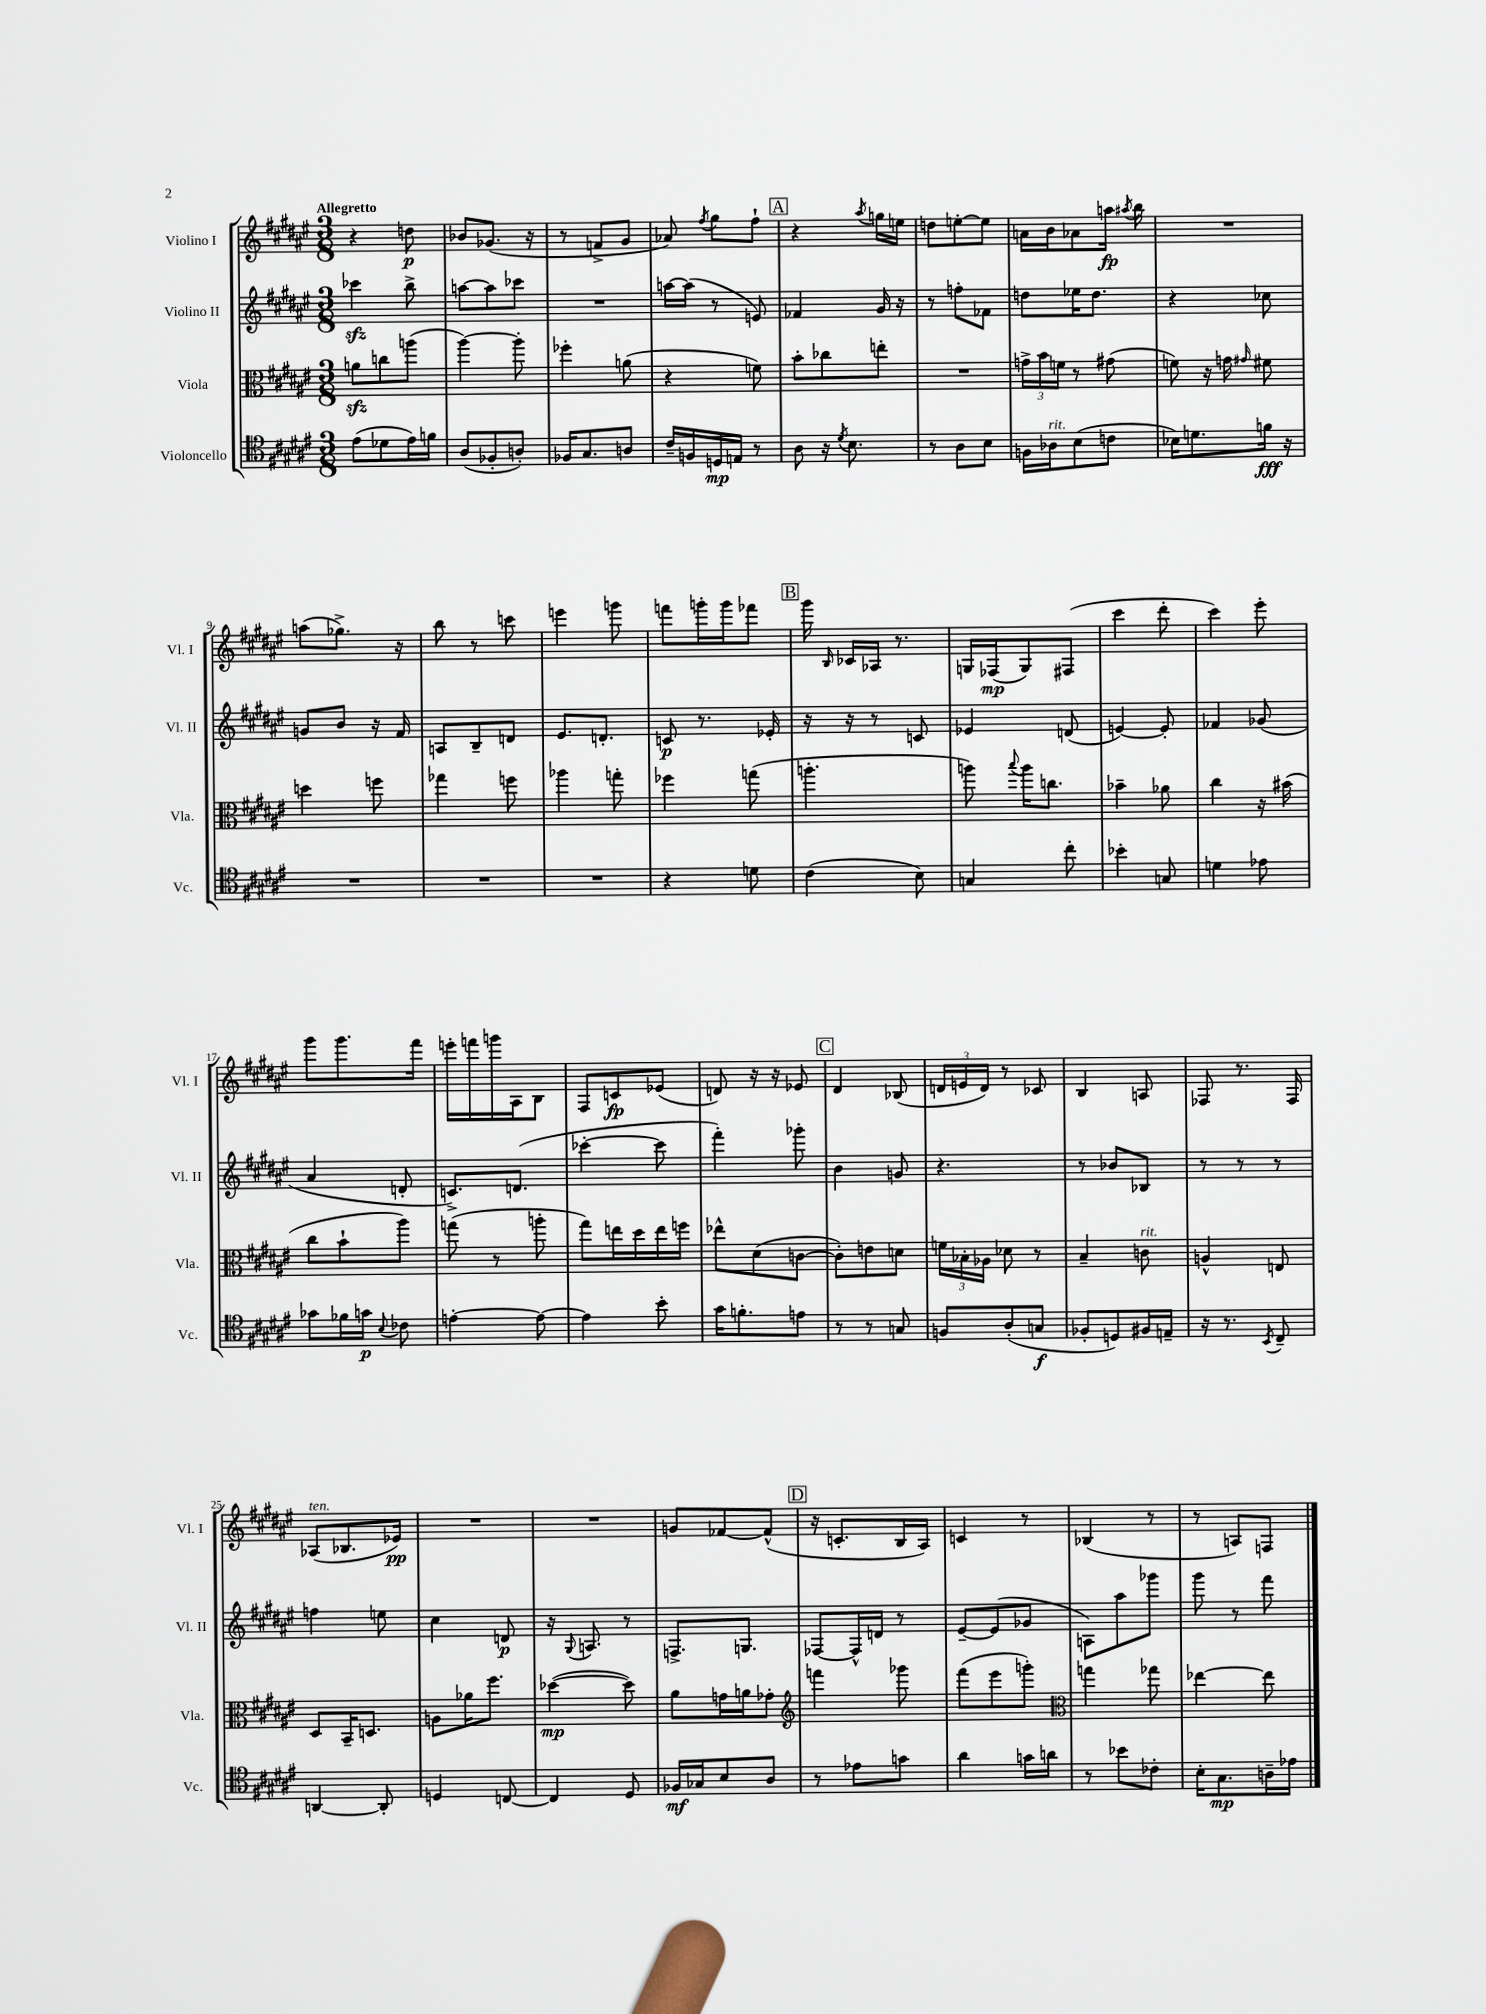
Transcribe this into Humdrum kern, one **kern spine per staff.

**kern	**kern	**kern	**kern
*staff4	*staff3	*staff2	*staff1
*clefC4	*clefC3	*clefG2	*clefG2
*k[f#c#g#d#a#e#]	*k[f#c#g#d#a#e#]	*k[f#c#g#d#a#e#]	*k[f#c#g#d#a#e#]
*M3/8	*M3/8	*M3/8	*M3/8
(8e#	8a	4ccc-	4r
8d-	8cc	.	.
16e#)	(8aa	8bb^	8dd
16f	.	.	.
=	=	=	=
(8A#	[4aa#)	[8aa	8b-
8F-'	.	8aa]	(8.g-
8A')	8aa#']	8ccc-	.
.	.	.	16r
=	=	=	=
16F-	4ff-'	4.r	8r
8.G#	.	.	.
.	.	.	8f^
8A	(8a	.	8g#
=	=	=	=
16c#~	4r	[16aa	8a-)
16F	.	(16aa]	.
.	.	.	8qff#
16D	.	8r	8gg#
16E	.	.	.
8r	8f)	8e)	8ff#`
=	=	=	=
8A#	8b'	4f-	4r
16r	8cc-	.	.
8qd#	.	.	.
8.B	.	.	.
.	.	.	8qaa#
.	8ee'	16g#	16gg
.	.	16r	16ee
=	=	=	=
8r	4.r	8r	8dd
8A#	.	8ff'	[8ee'
8B	.	8f-	8ee]
=	=	=	=
16F	24g^	8dd	16a
.	24b	.	.
16A-	.	.	16b
.	24f	.	.
(8B	8r	16ee-	8a-
.	.	8.dd	.
8c	(8g#	.	16aa
.	.	.	8qaa#
.	.	.	16bb
=	=	=	=
16B-)	8f)	4r	4.r
8.d	.	.	.
.	16r	.	.
.	16g	.	.
.	16qqg#	.	.
16f	8f#	8cc-	.
16r	.	.	.
=	=	=	=
4.r	4dd	8g	(8aa
.	.	8b	8.gg-^)
.	8ff	16r	.
.	.	16f#	16r
=	=	=	=
4.r	4gg-	8A	8bb
.	.	8B~	8r
.	8ff	8d	8ccc
=	=	=	=
4.r	4aa-	8.e#	4eee
.	.	8.d'	.
.	8gg'	.	8ggg
=	=	=	=
4r	4ff-	8c	8fff
.	.	8.r	16ggg'
.	.	.	16ggg
8d	(8gg	.	8fff-
.	.	16e-'	.
=	=	=	=
(4c#	4.aa'	16r	16ggg#
.	.	.	16qqB
.	.	16r	16c-
.	.	8r	16A-
.	.	.	8.r
8B)	.	8c	.
=	=	=	=
4G	8aa)	4e-	16G
.	.	.	(16F-
.	8qqbb	.	.
.	16aa	.	8G)
.	8.cc	.	.
8cc#'	.	(8d	(8F#
=	=	=	=
4b-'	4b-~	[4e)	4ccc#
8G	8a-	8e']	8ddd#'
=	=	=	=
4d	4cc#	4f-	4ccc#)
8e-	16r	(8g-	8eee#'
.	(16b#	.	.
=	=	=	=
8g-	8cc#	4a#	8ggg#
16f-	8b`	.	8.ggg#
16g	.	.	.
8qqB	.	.	.
8c-	8aa#)	8d'	.
.	.	.	16fff#
=	=	=	=
[4e'	(8gg	8.c^)	16eee'
.	.	.	16fff
.	8r	.	16ggg
.	.	(8.d	16A#
8e_	8aa'	.	8B
=	=	=	=
4e]	8gg#)	[4ccc-'	8F#
.	16ee	.	8c
.	16dd#	.	.
8b'	16ee	8ccc-]	(8e-
.	16ff	.	.
=	=	=	=
16g#	8ee-^^	4fff#')	8d)
8.f'	.	.	.
.	(8d#	.	16r
.	.	.	16r
8e	[8c	8ggg-'	8e-
=	=	=	=
8r	8c'])	4b	4d#
8r	8e	.	.
8G	8d	8g	(8B-
=	=	=	=
8F	24f	4.r	24d
.	24B-'	.	24e
.	24A-	.	24d)
(8A#'	8d-	.	8r
8G	8r	.	8c-
=	=	=	=
8F-'	4B~	8r	4B
8D)	.	8b-	.
16F#	8c	8B-	8A
16E~	.	.	.
=	=	=	=
16r	4A^^	8r	8F-
8.r	.	.	.
.	.	8r	8.r
8qBB	.	.	.
8C#~	8E	8r	.
.	.	.	16F-
=	=	=	=
[4AA	8D#	4ff	(8A-
.	16BB~	.	8.B-
.	8.D	.	.
8AA']	.	8ee	.
.	.	.	16e-)
=	=	=	=
4D	8A	4cc#	4.r
.	16a-	.	.
.	8.ff#	.	.
[8C	.	8d	.
=	=	=	=
4C]	([4dd-	16r	4.r
.	.	8qqG#	.
.	.	8.A	.
8D#	8dd-])	8r	.
=	=	=	=
16F-	8a#	8.F^	8g
16G-	.	.	.
8B	16g	.	[8f-
.	16a	8.G	.
8A#	8g-'	.	(8f-^^]
=	=	=	=
*	*clefG2	*	*
8r	4fff	[8F-	16r
.	.	.	8.c'
8e-	.	16F-^^]	.
.	.	16d	.
8g	8ggg-	8r	16B
.	.	.	16A#)
=	=	=	=
4a#	(8fff#	[8e#~	4c
.	8eee#	(8e#]	.
16g	8ggg')	8g-	8r
16a	.	.	.
=	=	=	=
*	*clefC3	*	*
8r	4gg	8A)	(4B-
8b-	.	8aa#	.
8c-'	8gg-	8ggg-	8r
=	=	=	=
16B'	[4ee-	8ggg#	8r
8.G#	.	.	.
.	.	8r	8A)
16A~	8ee-]	8fff#	8F
16e-	.	.	.
==	==	==	==
*-	*-	*-	*-
